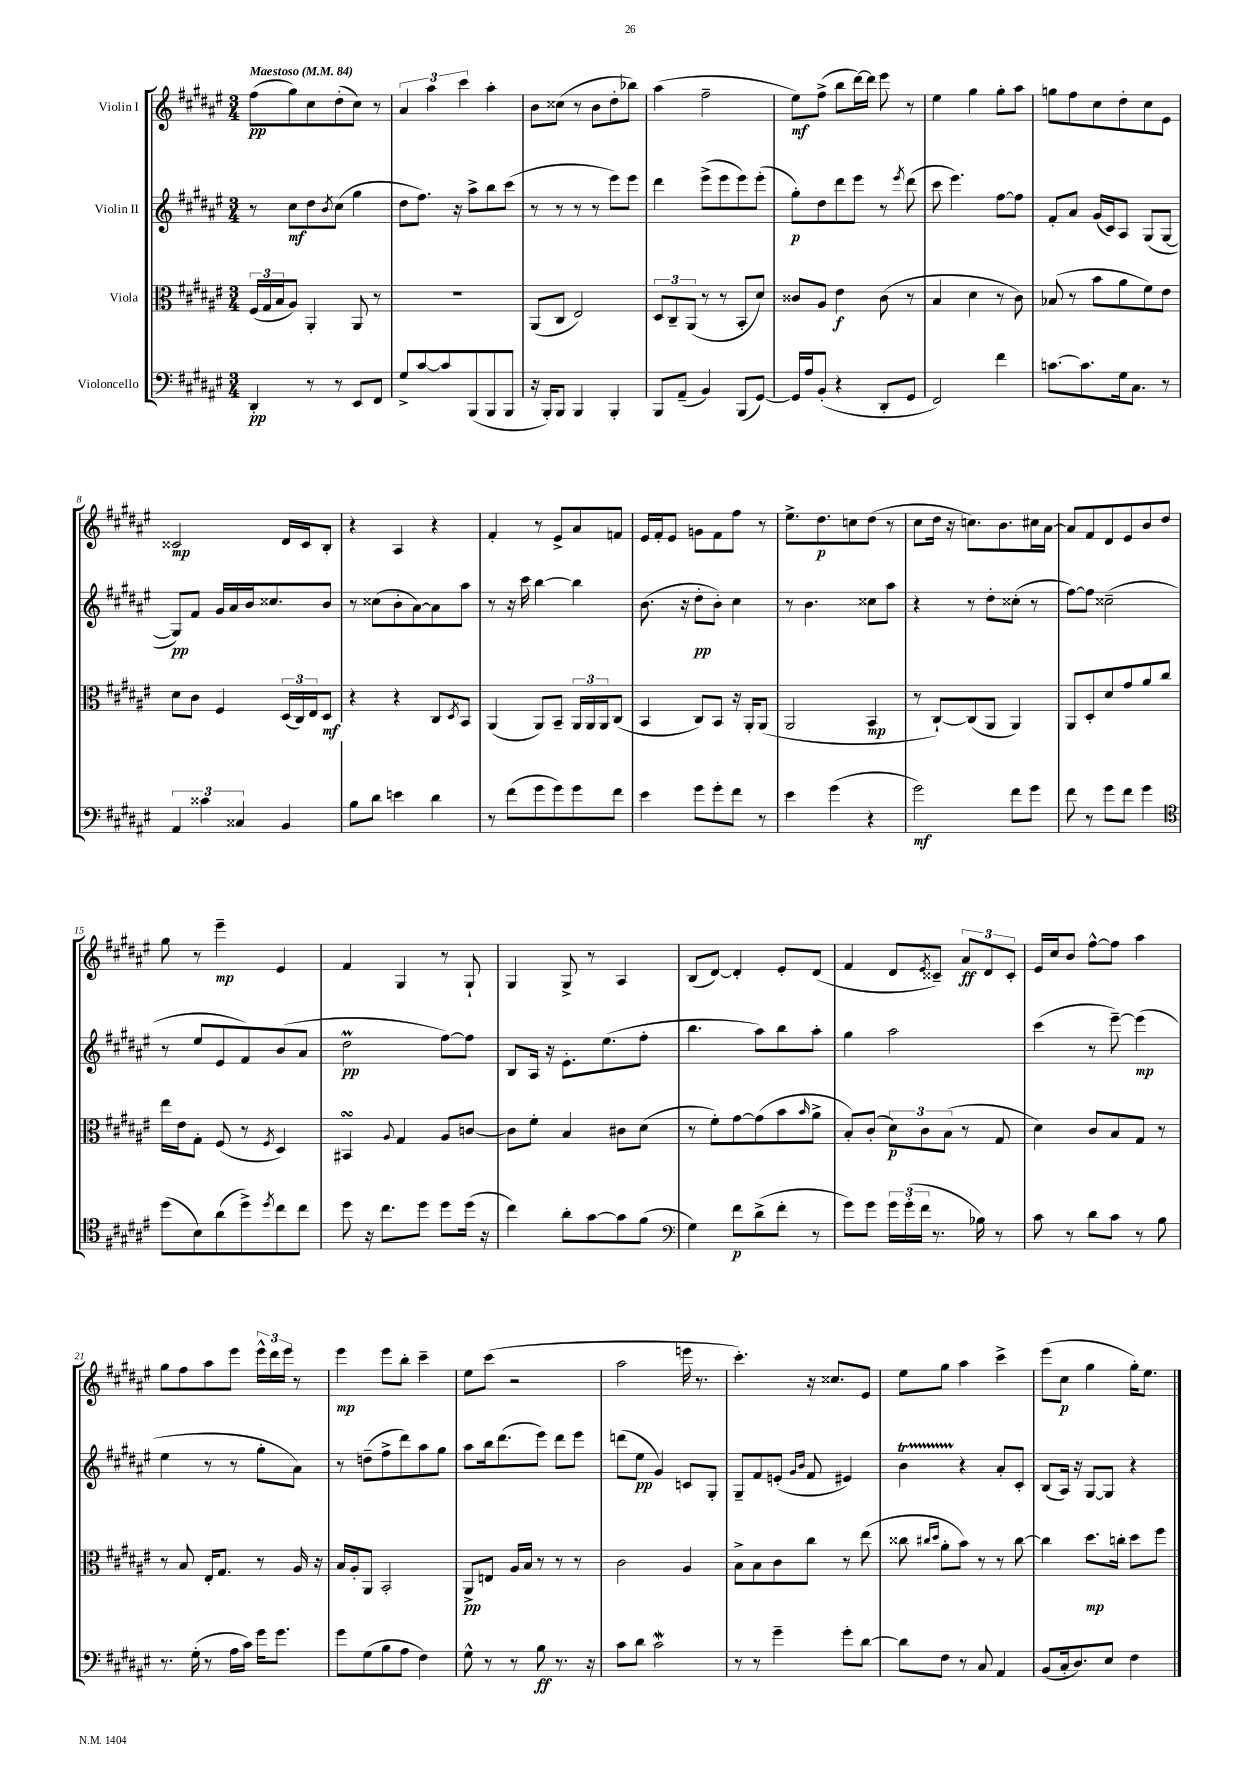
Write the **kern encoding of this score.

**kern	**dynam	**kern	**dynam	**kern	**dynam	**kern	**dynam
*part4	*part4	*part3	*part3	*part2	*part2	*part1	*part1
*staff4	*staff4	*staff3	*staff3	*staff2	*staff2	*staff1	*staff1
*I"Violoncello	*	*I"Viola	*	*I"Violin II	*	*I"Violin I	*
*clefF4	*	*clefC3	*	*clefG2	*	*clefG2	*
*k[f#c#g#d#a#e#]	*	*k[f#c#g#d#a#e#]	*	*k[f#c#g#d#a#e#]	*	*k[f#c#g#d#a#e#]	*
*M3/4	*	*M3/4	*	*M3/4	*	*M3/4	*
*MM84	*	*MM84	*	*MM84	*	*MM84	*
=1	=1	=1	=1	=1	=1	=1	=1
!	!	!	!	!	!	!LO:TX:a:B:t=Maestoso	!
4DD#'/	pp	(24F#/LL	.	8r	.	(8ff#\L	pp
.	.	24G#/	.	.	.	.	.
.	.	24B/J	.	.	.	.	.
.	.	8A#/J)	.	8cc#\L	mf	8gg#\)	.
8r	.	4AA#'/	.	8dd#\	.	8cc#\	.
.	.	.	.	8qb/	.	.	.
8r	.	.	.	(8cc#\J	.	(8dd#'\	.
8EE#/L	.	8AA#/	.	4gg#\	.	8cc#\J)	.
8FF#/J	.	8r	.	.	.	8r	.
=2	=2	=2	=2	=2	=2	=2	=2
8G#^/L	.	2.r	.	8dd#\L	.	6a#/	.
[8c#/	.	.	.	8.ff#\J)	.	.	.
.	.	.	.	.	.	6aa#\	.
8c#/]	.	.	.	.	.	.	.
.	.	.	.	16r	.	.	.
.	.	.	.	.	.	6ccc#\	.
(8BBB/	.	.	.	8aa#^\L	.	.	.
8BBB/	.	.	.	8bb\	.	4aa#'\	.
8BBB/J	.	.	.	(8ccc#\J	.	.	.
=3	=3	=3	=3	=3	=3	=3	=3
16r	.	(8AA#/L	.	8r	.	8b\L	.
16BBB'/KL)	.	.	.	.	.	.	.
8BBB/J	.	8C#/J	.	8r	.	(8cc##X\J	.
4BBB/	.	2E#/)	.	8r	.	8r	.
.	.	.	.	8r	.	8b\L	.
4BBB'/	.	.	.	8eee#\L)	.	8dd#'\	.
.	.	.	.	8eee#\J	.	8bb-X\J)	.
=4	=4	=4	=4	=4	=4	=4	=4
8BBB/L	.	12D#/L	.	4ddd#\	.	(4aa#\	.
.	.	12C#~/	.	.	.	.	.
(8AA#~/J	.	.	.	.	.	.	.
.	.	(12AA#/J	.	.	.	.	.
4BB/)	.	8r	.	(8eee#^\L	.	2ff#~\	.
.	.	8r	.	8eee#\	.	.	.
(8BBB/L	.	8BB'/L	.	8eee#\)	.	.	.
[8GG#/J)	.	8d#/J)	.	(8eee#'\J	.	.	.
=5	=5	=5	=5	=5	=5	=5	=5
16GG#/LL]	.	8c##X/L	.	8gg#'\L)	p	8ee#\L)	mf
16A#/J	.	.	.	.	.	.	.
(8BB'/J	.	8A#/J	.	8dd#\	.	(8ff#^\J	.
4r	.	4e#\	f	8ddd#\	.	8bb\L	.
.	.	.	.	8eee#\J	.	[16ddd#\L)	.
.	.	.	.	.	.	16ddd#\JJ]	.
8DD#'/L	.	(8c##\	.	8r	.	8eee#\	.
.	.	.	.	8qeee#/	.	.	.
8GG#/J	.	8r	.	(8ddd#\	.	8r	.
=6	=6	=6	=6	=6	=6	=6	=6
2FF#/)	.	4B/	.	8ccc#\	.	4ee#\	.
.	.	.	.	4.eee#\)	.	.	.
.	.	4d#\	.	.	.	4gg#\	.
4f#\	.	8r	.	[8ff#\L	.	8gg#'\L	.
.	.	8c#\)	.	8ff#\J]	.	8aa#\J	.
=7	=7	=7	=7	=7	=7	=7	=7
[8.cn\L	.	(8B-X/	.	8f#'/L	.	8ggn\L	.
.	.	8r	.	8a#/J	.	8ff#\	.
8.c\]	.	.	.	.	.	.	.
.	.	8b\L	.	(16g#/LL	.	8cc#\	.
.	.	.	.	16c#/J)	.	.	.
16G#\k	.	8a#\	.	8A#/J	.	8dd#'\	.
8.C#\J	.	.	.	.	.	.	.
.	.	8f#\)	.	(8G#/L	.	8cc#\	.
8r	.	8e#\J	.	[8G#/J	.	8e#\J	.
!!LO:LB:g=z
=8	=8	=8	=8	=8	=8	=8	=8
6AA#/	.	8d#\L	.	8G#/L])	pp	2c##X/	mp
.	.	8c#\J	.	8f#/J	.	.	.
6c##X\	.	.	.	.	.	.	.
.	.	4F#/	.	16g#/LL	.	.	.
.	.	.	.	16a#/	.	.	.
6C##X/	.	.	.	.	.	.	.
.	.	.	.	16b/J	.	.	.
.	.	.	.	8.cc##X/	.	.	.
4BB/	.	(24D#/LL	.	.	.	16d#/LL	.
.	.	24C#/)	.	.	.	.	.
.	.	.	.	.	.	16c##/J	.
.	.	24E#/J	.	.	.	.	.
.	.	8D#/J	mf	8b/J	.	8B'/J	.
=9	=9	=9	=9	=9	=9	=9	=9
8B\L	.	4r	.	8r	.	4r	.
8d#\J	.	.	.	(8cc##X\L	.	.	.
4en\	.	4r	.	8b'\	.	4A#/	.
.	.	.	.	[8a#\)	.	.	.
4d#\	.	8C#/L	.	8a#\]	.	4r	.
.	.	8qD#/	.	.	.	.	.
.	.	8BB/J	.	8aa#\J	.	.	.
=10	=10	=10	=10	=10	=10	=10	=10
8r	.	(4AA#/	.	8r	.	4f#'/	.
(8f#\L	.	.	.	16r	.	.	.
.	.	.	.	16ccc#\	.	.	.
8g#\	.	8AA#/L)	.	[4bb\	.	8r	.
8g#\)	.	8BB~/J	.	.	.	8e#^/L	.
8g#\	.	24AA#/LL	.	4bb\]	.	8a#/	.
.	.	24AA#/	.	.	.	.	.
.	.	24AA#/J	.	.	.	.	.
8f#\J	.	(8C#/J	.	.	.	8fn/J	.
=11	=11	=11	=11	=11	=11	=11	=11
4e#\	.	4BB/	.	(8.b\	.	16e#/LL	.
.	.	.	.	.	.	16f#'/J	.
.	.	.	.	.	.	8e#/J	.
.	.	.	.	16r	.	.	.
8g#\L	.	8C#/L)	.	8dd#'\L	pp	8gn\L	.
8g#'\	.	8BB/J	.	8b'\J)	.	8f#\	.
8f#\J	.	16r	.	4cc#\	.	8ff#\J	.
.	.	16AA#'/KL	.	.	.	.	.
8r	.	(8AA#/J	.	.	.	8r	.
=12	=12	=12	=12	=12	=12	=12	=12
4e#\	.	2AA#/	.	8r	.	8.ee#^\L	.
.	.	.	.	4.b\	.	.	.
.	.	.	.	.	.	8.dd#\	p
(4g#\	.	.	.	.	.	.	.
.	.	.	.	.	.	8ccn\	.
4r	.	4BB/	mp	8cc##X\L	.	(8dd#\J	.
.	.	.	.	8aa#\J	.	8r	.
=13	=13	=13	=13	=13	=13	=13	=13
2g#\)	mf	8r	.	4r	.	8cc#\L	.
.	.	[8C#`/L)	.	.	.	16dd#\Jk	.
.	.	.	.	.	.	16r	.
.	.	(8C#/]	.	8r	.	8.ccn\L)	.
.	.	8AA#/J	.	8dd#'\L	.	.	.
.	.	.	.	.	.	8.b\	.
8f#\L	.	4AA#/)	.	(8cc##X'\J	.	.	.
8g#\J	.	.	.	8r	.	16cc#X\L	.
.	.	.	.	.	.	[16a#\JJ	.
=14	=14	=14	=14	=14	=14	=14	=14
8f#\	.	8AA#/L	.	[8ff#\L)	.	8a#/L]	.
8r	.	8D#'/	.	8ff#\J]	.	8f#/	.
8g#\L	.	8d#/	.	(2cc##X~\	.	8d#/	.
8f#\J	.	8g#/	.	.	.	8e#/	.
4g#\	.	8a#/	.	.	.	8b/	.
.	.	8cc#/J	.	.	.	8dd#/J	.
!!LO:LB:g=z
=15	=15	=15	=15	=15	=15	=15	=15
*clefC4	*	*	*	*	*	*	*
(8dd#\L	.	16ee#\LL	.	8r	.	8gg#\	.
.	.	16e#\J	.	.	.	.	.
8B\)	.	8G#'\J	.	8ee#/L	.	8r	.
(8a#\	.	(8F#/	.	8e#/	.	4eee#~\	mp
8dd#^\)	.	8r	.	8f#/)	.	.	.
8qdd#/	.	8qF#/	.	.	.	.	.
8cc#\	.	4D#/)	.	(8b/	.	4e#/	.
8cc#\J	.	.	.	8a#/J	.	.	.
=16	=16	=16	=16	=16	=16	=16	=16
8dd#\	.	4BB#XsSsS/	.	2dd#M\	pp	4f#/	.
16r	.	.	.	.	.	.	.
8.cc#\L	.	.	.	.	.	.	.
.	.	8qqA#/	.	.	.	.	.
.	.	4G#/	.	.	.	4G#/	.
8dd#\J	.	.	.	.	.	.	.
8dd#\L	.	8A#/L	.	[8ff#\L)	.	8r	.
(16dd#\Jk	.	[8cn/J	.	8ff#\J]	.	8G#`/	.
16r	.	.	.	.	.	.	.
=17	=17	=17	=17	=17	=17	=17	=17
4cc#\)	.	8c\L]	.	8B/L	.	4G#/	.
.	.	8f#'\J	.	16A#/Jk	.	.	.
.	.	.	.	16r	.	.	.
8a#'\L	.	4B/	.	8.e#'\L	.	8G#^/	.
[8g#\	.	.	.	.	.	8r	.
.	.	.	.	(8.ee#\	.	.	.
8g#\]	.	8c#X\L	.	.	.	4A#/	.
(8f#\J	.	(8d#\J	.	8ff#'\J	.	.	.
=18	=18	=18	=18	=18	=18	=18	=18
*clefF4	*	*	*	*	*	*	*
4G#\)	.	8r	.	4.bb\	.	(8B/L	.
.	.	8f#'\L)	.	.	.	[8d#/J)	.
8f#\L	p	[8g#\	.	.	.	4d#'/]	.
(8d#^\	.	(8g#\]	.	8aa#\L)	.	.	.
8f#'\J	.	8b\	.	8bb\	.	8e#'/L	.
.	.	16qqb/	.	.	.	.	.
8r	.	8a#^\J	.	8aa#'\J	.	(8d#/J	.
=19	=19	=19	=19	=19	=19	=19	=19
8g#\L)	.	8B'/L)	.	4gg#\	.	4f#/	.
8g#\J	.	(8c#'/J	.	.	.	.	.
24g#\LL	.	12d#\L)	p	2aa#\	.	8d#/L	.
(24g#'\	.	.	.	.	.	.	.
24f#\JJ	.	12c#\	.	.	.	.	.
.	.	.	.	.	.	8qe#/	.
8.r	.	.	.	.	.	8c##X~/J)	.
.	.	(12B\J	.	.	.	.	.
.	.	8r	.	.	.	12a#/L	ff
16B-X\)	.	.	.	.	.	.	.
.	.	.	.	.	.	12d#/	.
8r	.	8G#/	.	.	.	.	.
.	.	.	.	.	.	12c##'/J	.
=20	=20	=20	=20	=20	=20	=20	=20
8c#\	.	4d#\)	.	(4ccc#\	.	16e#/LL	.
.	.	.	.	.	.	16cc#/J	.
8r	.	.	.	.	.	8b/J	.
8d#\L	.	8c#/L	.	8r	.	[8ff#^^\L	.
8c#\J	.	8B/	.	[8eee#~\)	.	8ff#\J]	.
8r	.	8G#/J	.	(4eee#\]	mp	4aa#\	.
8B\	.	8r	.	.	.	.	.
!!LO:LB:g=z
=21	=21	=21	=21	=21	=21	=21	=21
8.r	.	8r	.	4ee#\	.	8gg#\L	.
.	.	8B/	.	.	.	8ff#\	.
(16G#'\	.	.	.	.	.	.	.
8r	.	16E#'/KL	.	8r	.	8aa#\	.
.	.	8.G#/J	.	.	.	.	.
16A#\LL	.	.	.	8r	.	8eee#\J	.
16c#\JJ)	.	.	.	.	.	.	.
16g#\KL	.	8r	.	8gg#'\L	.	24eee#^^\LL	.
.	.	.	.	.	.	24ddd#\	.
8.g#\J	.	.	.	.	.	.	.
.	.	.	.	.	.	24eee#\JJ	.
.	.	16A#/	.	8a#\J)	.	8r	.
.	.	16r	.	.	.	.	.
=22	=22	=22	=22	=22	=22	=22	=22
8g#\L	.	16B/LL	.	8r	.	4eee#\	mp
.	.	16A#'/J	.	.	.	.	.
(8G#\	.	8AA#/J	.	(8ddn~\L	.	.	.
8B\	.	2BB'/	.	8ff#^\	.	8eee#\L	.
8A#\J	.	.	.	8ddd#\)	.	8bb'\J	.
4F#\)	.	.	.	8aa#\	.	4ccc#~\	.
.	.	.	.	8gg#\J	.	.	.
=23	=23	=23	=23	=23	=23	=23	=23
8G#^^\	.	8AA#^/L	pp	8aa#\L	.	8ee#\L	.
8r	.	8En/J	.	16bb\k	.	(8ccc#\J	.
.	.	.	.	(8.ddd#\	.	.	.
8r	.	16A#/LL	.	.	.	2r	.
.	.	16B/JJ	.	.	.	.	.
8B\	ff	8r	.	8eee#\J)	.	.	.
8.r	.	8r	.	8ddd#\L	.	.	.
.	.	8r	.	8eee#\J	.	.	.
16r	.	.	.	.	.	.	.
=24	=24	=24	=24	=24	=24	=24	=24
8c#\L	.	2c#\	.	(8dddn\L	.	2aa#\	.
8d#\J	.	.	.	8ee#\J	pp	.	.
2c#W\	.	.	.	4g#/)	.	.	.
.	.	4A#/	.	8cn/L	.	16eeen\	.
.	.	.	.	.	.	8.r	.
.	.	.	.	8G#'/J	.	.	.
=25	=25	=25	=25	=25	=25	=25	=25
8r	.	8B^\L	.	8G#~/L	.	4.ccc#'\)	.
8r	.	8B\	.	8f#/	.	.	.
4g#~\	.	8c#\	.	(8en'/J	.	.	.
.	.	.	.	16qqg#/LL	.	.	.
.	.	.	.	16qqb/JJ	.	.	.
.	.	8cc#\J	.	8f#/	.	16r	.
.	.	.	.	.	.	8.cc##X/L	.
8g#'\L	.	8r	.	4e#X/)	.	.	.
[8d#\J	.	(8ee#\	.	.	.	8e#/J	.
=26	=26	=26	=26	=26	=26	=26	=26
8d#\L]	.	8cc##X\	.	4bT\	.	8ee#\L	.
.	.	16qqcc#X/LL	.	.	.	.	.
.	.	16qqdd#/JJ	.	.	.	.	.
8F#\J	.	8a#'\L	.	.	.	8gg#\J	.
8r	.	8b\J)	.	4r	.	4aa#\	.
8C#/	.	8r	.	.	.	.	.
4AA#/	.	8r	.	8a#'/L	.	4ccc#^\	.
.	.	[8cc#\	.	8c#'/J	.	.	.
=27	=27	=27	=27	=27	=27	=27	=27
(8BB/L	.	4cc#\]	.	(8B/L	.	(8eee#\L	.
16C#'/k	.	.	.	16A#/Jk)	.	8cc#\J	p
8.D#/)	.	.	.	16r	.	.	.
.	.	8.dd#\L	mp	[8G#/L	.	4gg#\	.
8E#/J	.	.	.	8G#/J]	.	.	.
.	.	16ccn'\Jk	.	.	.	.	.
4F#\	.	8dd#\L	.	4r	.	16gg#'\KL)	.
.	.	.	.	.	.	8.ee#\J	.
.	.	8ff#\J	.	.	.	.	.
==	==	==	==	==	==	==	==
*-	*-	*-	*-	*-	*-	*-	*-
